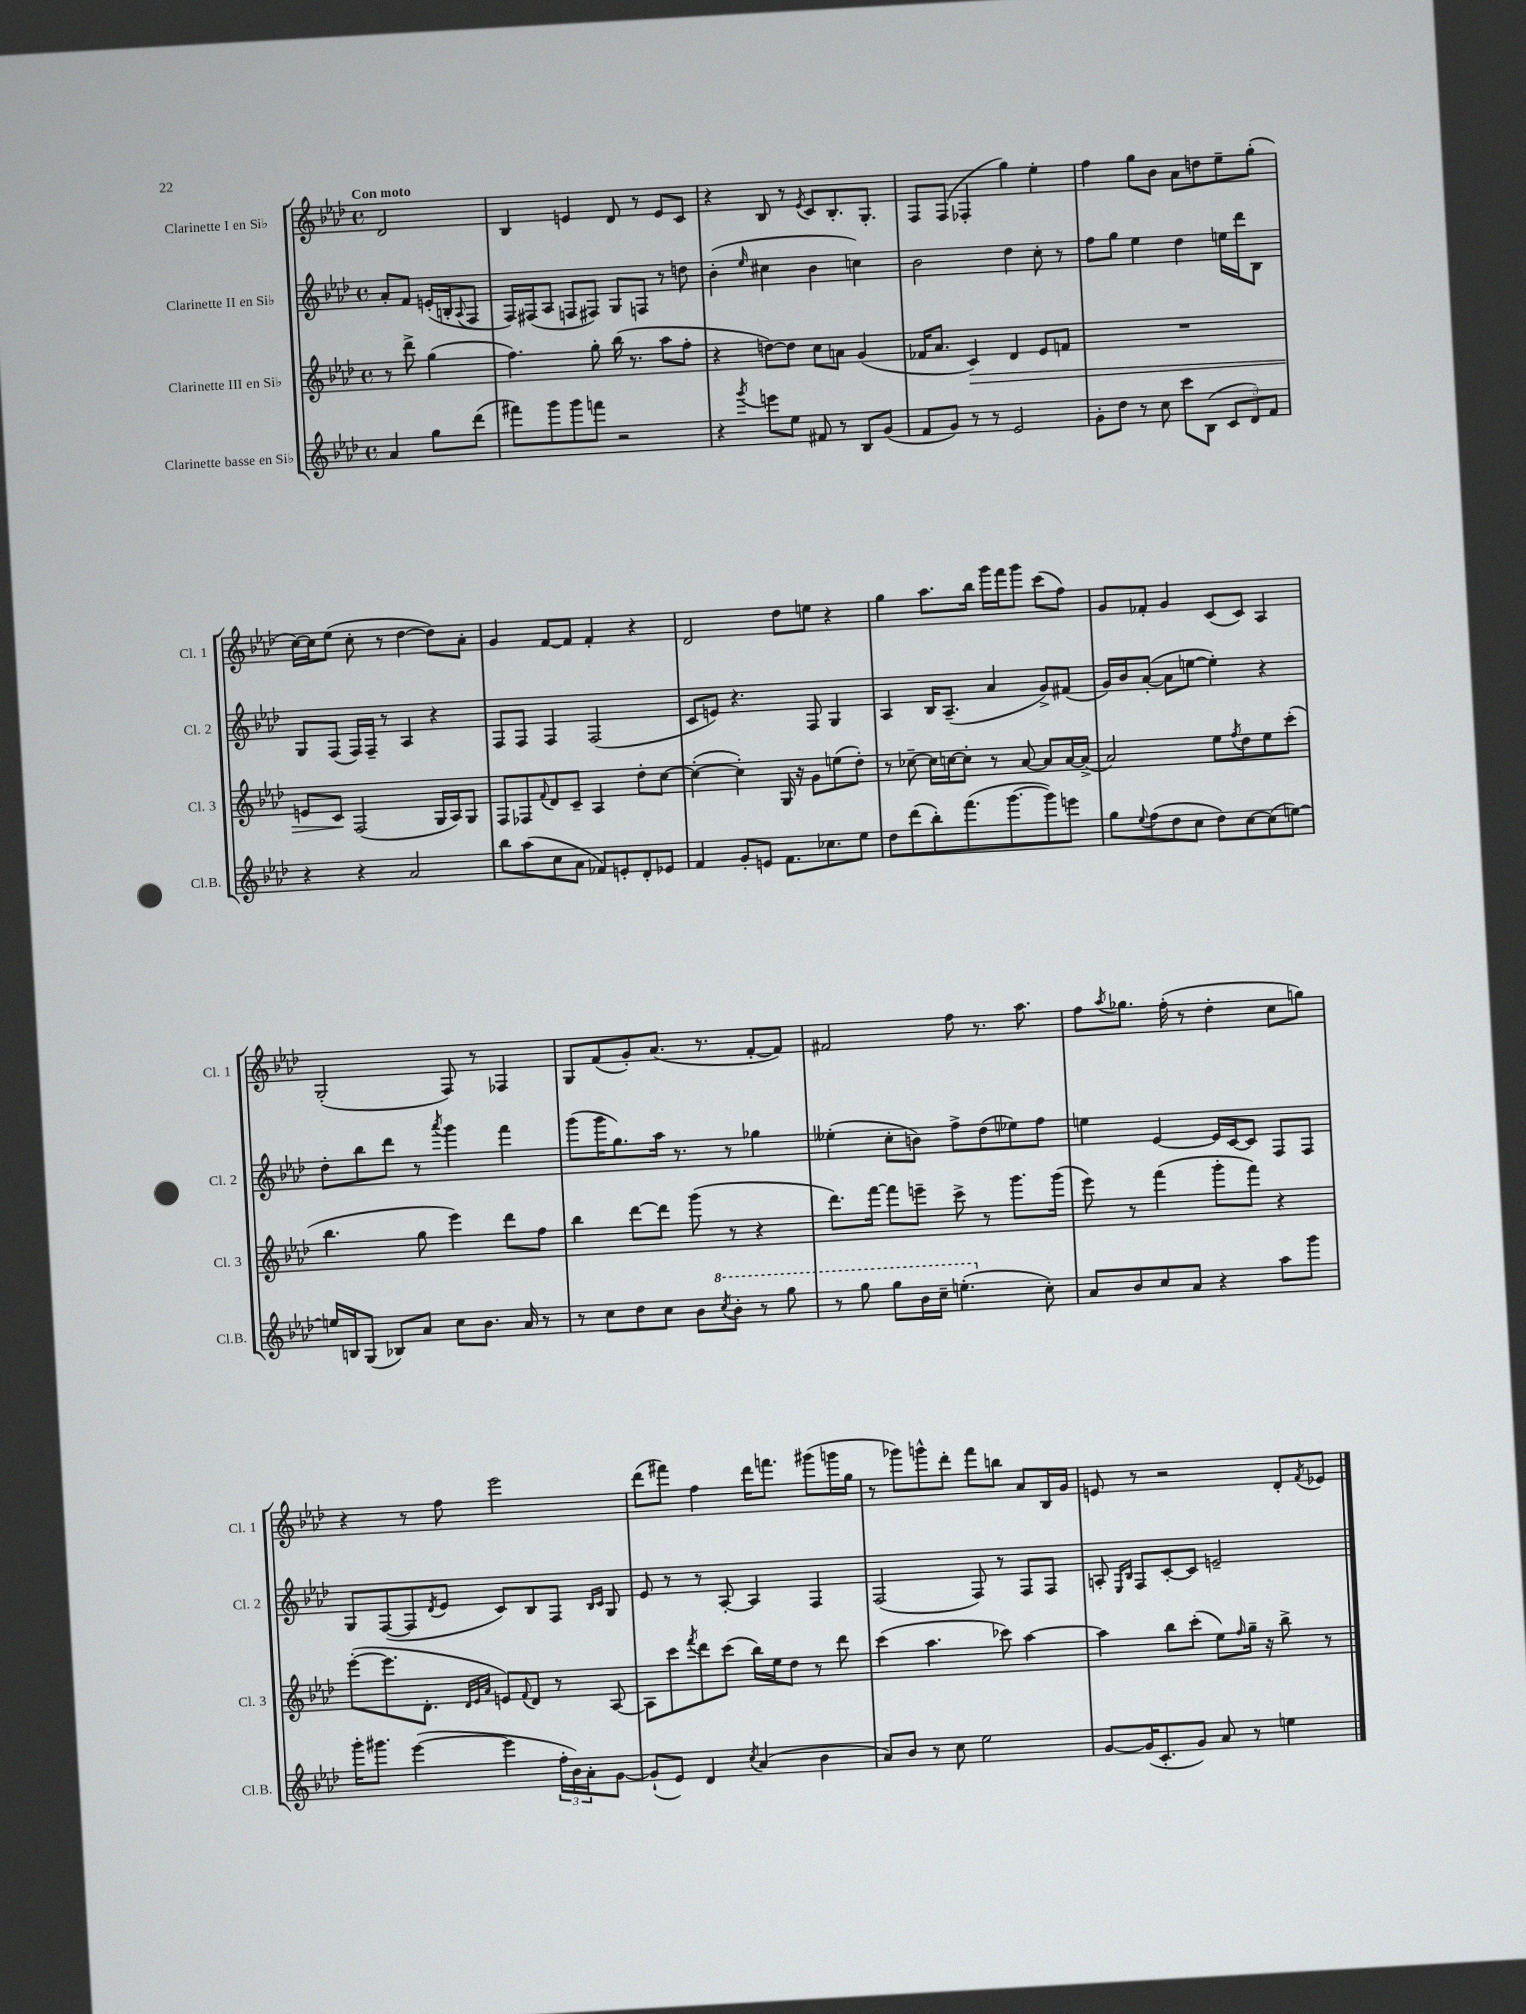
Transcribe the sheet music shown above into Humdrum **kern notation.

**kern	**kern	**kern	**kern
*staff4	*staff3	*staff2	*staff1
*clefG2	*clefG2	*clefG2	*clefG2
*k[b-e-a-d-]	*k[b-e-a-d-]	*k[b-e-a-d-]	*k[b-e-a-d-]
*M4/4	*M4/4	*M4/4	*M4/4
*met(c)	*met(c)	*met(c)	*met(c)
4a-	8r	8a-'	2d-
.	8ddd-^	8f	.
8gg	(4gg	(16e'	.
.	.	16B'	.
.	.	8qqA-	.
(8ddd-	.	8F	.
=	=	=	=
8fff#)	4.ff)	16F)	4B-
.	.	(16F#	.
8ggg	.	8A-	.
8ggg	.	8F	4e
8fff	8gg'	8F#)	.
2r	(16bb-	8G	8d-
.	8.r	.	.
.	.	8F	8r
.	8aa-	8r	8e
.	8ff'	8dd	8c
=	=	=	=
4r	4r	(4b-'	4r
8qggg	.	16qqee-	.
8eee	[8dd)	4cc#	8B-
8ee-	8dd]	.	8r
.	.	.	8qe-
8f#	8cc	4b-	8c
8r	8a	.	8.B-'
8B-	(4g	4cc)	.
.	.	.	8.G'
(8g	.	.	.
=	=	=	=
8f	16f-	2b-	8F
.	8.a-	.	.
8g)	.	.	(8F
8r	4c)	.	4F-'
8r	.	.	.
2e-	4d-	4dd-	4gg)
.	8e-	8cc'	4ee-'
.	8f	8r	.
=	=	=	=
8g'	1r	8ff	4ff
8dd-	.	8gg	.
8r	.	4ee-	8gg
8cc	.	.	8b-
8ccc	.	4dd-	8a-
(8B-	.	.	8dd
12c	.	16ee	8ee-~
.	.	16ddd-	.
12d-)	.	.	.
.	.	8B-	(8gg'
12f	.	.	.
=	=	=	=
4r	8e	8G	[16cc)
.	.	.	16cc]
.	8c	(8F	(8ee-
4r	(2F	16F)	8cc'
.	.	16F~	.
.	.	8r	8r
2a-	.	4A-	[4dd-
.	16G	4r	8dd-])
.	16A-)	.	.
.	8G	.	8a-'
=	=	=	=
8bb-	8F	8F	4g
(8aa-	8F-	8F	.
.	8qqf	.	.
8cc	8d-	4F	[8f
8a-	8c~	.	8f]
8f-)	4A-	(2F	4f'
8e'	.	.	.
8d-'	8dd-'	.	4r
8e-	[8cc	.	.
=	=	=	=
4f	(4cc'_	8c	2d-
.	.	8e)	.
8g'	4cc'])	4.r	.
8e	.	.	.
8.f	16G	.	8dd-
.	16r	.	.
.	8g	8F	8ee
8.cc-	.	.	.
.	(8ee	4G	4r
8ee-	8dd-')	.	.
=	=	=	=
8dd-	8r	4A-	4gg
(8ddd-	[8cc-~	.	.
8bb-')	16cc-]	16B-	8.aa-
.	[16cc	(8.A-~	.
(8.fff	8cc']	.	.
.	.	.	16bb-
.	8r	4a-	16ggg
[8.ggg	.	.	16fff
.	[8a-	.	8ggg
8ggg])	8a-]	8g^)	(8ccc
8eee	[16a-	(8f#	8ff)
.	(16a-^]	.	.
=	=	=	=
8gg	2a-)	16g)	8g
.	.	16b-	.
8qqee-	.	.	.
(8ff	.	([8a-'	8f-'
8dd-	.	8a-]	4g
8cc	.	[8ee	.
8dd-)	8ee-	4ee'])	(8c
.	8qff	.	.
[8cc	8dd-	.	8c)
(8cc]	8ee-	4r	4A-
[8ee)	(8ccc'	.	.
=	=	=	=
16ee]	4.bb-	8dd-'	(2G'
16B	.	.	.
(8G	.	8bb-	.
8B-)	.	8ddd-	.
8a-	8gg	8r	.
.	.	8qaaa-	.
8cc	4eee-)	4ggg	8F)
8.b-	.	.	8r
.	8ddd-	4fff	4F-
16a-	.	.	.
8r	8ff	.	.
=	=	=	=
8r	4bb-	(8ggg	8G
8cc	.	16ggg	(8f
.	.	8.gg)	.
8dd-	[8ddd-	.	8g')
8cc	8ddd-]	16aa-	(8.a-
.	.	8.r	.
8b-	(8ggg	.	.
.	.	.	8.r
8qccc	.	.	.
8bb-'	8r	8r	.
8r	4r	4gg-	[8f'
8ggg	.	.	8f])
=	=	=	=
8r	8.ddd-)	(4ee--'	2f#
8ggg	.	.	.
.	[16fff	.	.
8ggg	8fff]	8cc'	.
16bb-	8eee~	8b)	.
16ccc~	.	.	.
(4.eee'	8ccc^	8ff^	8ff
.	8r	(8dd-	8.r
.	8.ggg	8ee-)	.
.	.	.	8.aa-
8cc')	.	8ff	.
.	(16ggg	.	.
=	=	=	=
8a-	8eee-)	4ee	8ff
.	.	.	8qaa-
8b-	8r	.	8.gg-
8cc	(4fff	[4e-	.
.	.	.	(16ff'
8a-	.	.	8r
4r	8ggg'	16e-]	4dd-'
.	.	[16c	.
.	8fff)	8c]	.
8aa-	4r	8F	8cc
8ggg	.	8F	8gg)
=	=	=	=
16ggg'	([8eee-'	8G	4r
8.ggg#	.	.	.
.	8.eee-]	([8F	.
([4eee-	.	8F]	8r
.	8.d-'	.	.
.	.	8qd-	.
.	.	8e-	8ff
.	32qqd-	.	.
.	32qqe-	.	.
.	32qqa-	.	.
4eee-]	8e)	8c)	2eee-
.	8qqf	.	.
.	8d-	8B-	.
24ff'	8r	8F	.
24b-)	.	.	.
24a-'	.	.	.
.	.	16qqB-	.
.	.	16qqc	.
[8g	[8A-	8G	.
=	=	=	=
(8g`]	8A-]	8e-	(8ddd-
8e-)	8ccc	8r	8fff#)
.	8qfff	.	.
4d-	8ddd-	8r	4ff
.	(8ccc	[8A-'	.
8qcc	.	.	.
(4a-	16bb-)	4A-]	16ddd-
.	16ee-	.	8.fff
.	8dd-	.	.
4b-	8r	4F	(8ggg#
.	8ddd-	.	16ggg
.	.	.	16gg
=	=	=	=
8a-)	(4ccc	(2F	8r
8b-	.	.	8ggg-)
8r	4.aa-	.	8ggg^^
8cc	.	.	8ddd-'
2ee-	.	8F)	8fff
.	8ccc-)	8r	8bb
.	[4aa-	8F	8a-
.	.	8F	16B-
.	.	.	16g
=	=	=	=
[8g	4aa-]	8A'	8e
.	.	16qqE-	.
.	.	16qqB-	.
(16g]	.	8F	8r
8.c'	.	.	.
.	8bb-	[8c'	2r
8g)	(8ccc'	8c]	.
8a-	8ee-)	2e~	.
.	16qqff	.	.
8r	16gg~	.	.
.	16r	.	.
4ee	8bb-^	.	8d-'
.	.	.	8qf
.	8r	.	8e-
==	==	==	==
*-	*-	*-	*-
